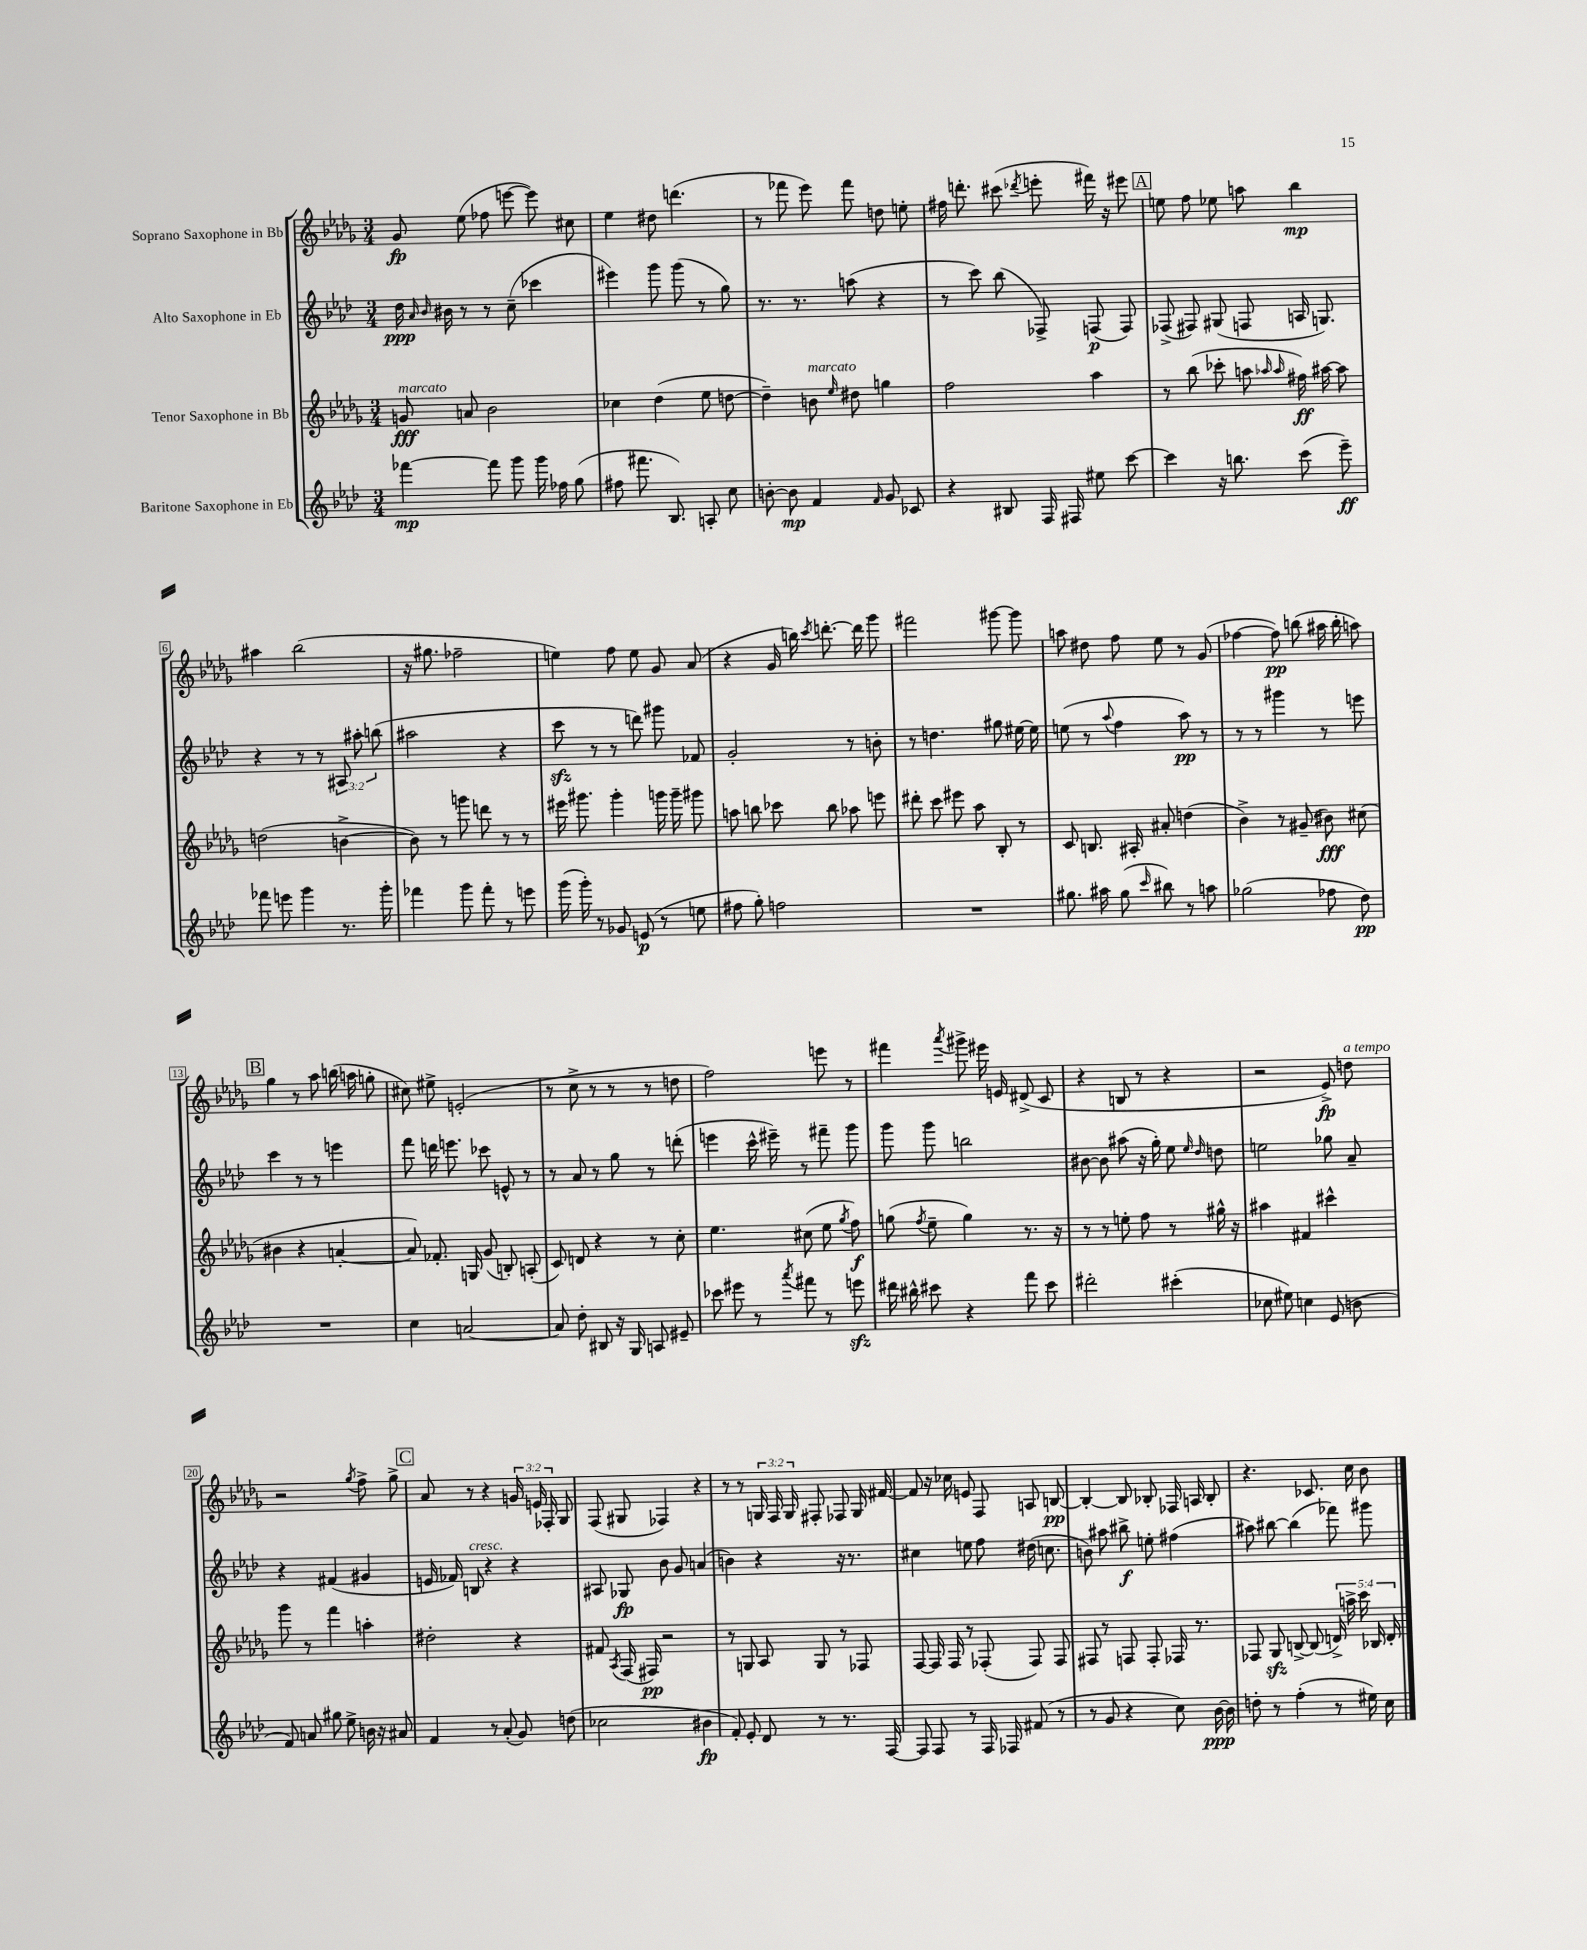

**kern	**kern	**kern	**kern
*staff4	*staff3	*staff2	*staff1
*clefG2	*clefG2	*clefG2	*clefG2
*k[b-e-a-d-]	*k[b-e-a-d-g-]	*k[b-e-a-d-]	*k[b-e-a-d-g-]
*M3/4	*M3/4	*M3/4	*M3/4
[4fff-\	8g/	16dd-\	8g-/
.	.	16qqa-/	.
.	.	16qqb-/	.
.	.	16b#\	.
.	8a/	8r	(8ee-\
8fff-\]	2b-\	8r	8ff-\
8ggg\	.	(8cc~\	[8eee\
16ggg\	.	4ccc-\	8eee\])
16ff-\	.	.	.
(8gg\	.	.	8cc#\
=	=	=	=
8ff#\	4cc-\	4eee#\)	4ee-\
8.fff#\	.	.	.
.	(4dd-\	8ggg\	8dd#\
8.B-/)	.	.	.
.	.	(8ggg\	(4.ddd\
8A'/	8ee-\	8r	.
8cc\	[8dd\	8gg\)	.
=	=	=	=
[8b'\	4dd~\])	8.r	8r
8b\]	.	.	8fff-\
.	.	8.r	.
4f/	8b\	.	8eee-\)
.	16qqee-/	.	.
.	8dd#\	(8aa\	8fff-\
16qqf/	.	.	.
8g/	4gg\	4r	8dd\
8c-/	.	.	8ee'\
=	=	=	=
4r	2ff\	8r	16ff#\
.	.	.	8.ddd'\
.	.	8ccc\)	.
8B#/	.	(8bb-\	(8ccc#\
.	.	.	8qddd-/
16F/	.	8F-^/)	8eee'\
16F#/	.	.	.
8ee#\	4aa-\	(8F/	16fff#\)
.	.	.	16r
[8ccc\	.	8F/)	8eee#\
=	=	=	=
4ccc\]	8r	(8F-^/	8ee\
.	(8bb-\	8F#/)	8ff\
16r	8ccc-'\	(8G#/	8ee-\
8.bb\	.	.	.
.	8aa\	8F/	8aa\
.	16qqaa-/	.	.
.	16qqaa-/	.	.
(8ccc\	16ff#\)	16A/	4bb-\
.	[16aa#\	8.G/)	.
8eee-~\)	8aa#\]	.	.
=	=	=	=
8fff-\	(2dd\	4r	4aa#\
8eee\	.	.	.
4ggg\	.	8r	(2bb-\
.	.	8r	.
8.r	[4b^\	12A#/	.
.	.	12aa#'\	.
.	.	(12bb\	.
16ggg'\	.	.	.
=	=	=	=
4fff-\	8b\])	2aa#\	16r
.	.	.	8.gg#\
.	8r	.	.
8ggg\	8ggg\	.	2ff-~\
8fff-'\	8ddd\	.	.
8r	8r	4r	.
8eee\	8r	.	.
=	=	=	=
(16ggg\	16eee#\	8ccc\	4ee\)
16ggg'\)	8.ggg#\	.	.
8r	.	8r	.
8g-/	4ggg#'\	8r	8ff\
(8e/	.	8ddd\)	8ee\
8r	16ggg\	8ggg#\	8g-/
.	16ggg~\	.	.
8ee\	8ggg#\	8f-/	(8a-/
=	=	=	=
8ff#\	8aa\	2g'/	4r
8gg'\)	8bb\	.	.
2ff\	8ccc-\	.	16g-/
.	.	.	16bb\)
.	.	.	8qccc/
.	8bb\	.	[8.ddd'\
.	8aa-\	8r	.
.	.	.	16ddd\]
.	8eee\	8b'\	8ggg-\
=	=	=	=
2.r	8ddd#'\	8r	2fff#\
.	8ccc\	4.dd\	.
.	8eee#\	.	.
.	8aa-\	.	.
.	8B-'/	8gg#\	[8ggg#\
.	8r	[16ee#\	8ggg#\]
.	.	16ee#\]	.
=	=	=	=
8.gg#\	8c/	(8ee\	8aa\
.	8.B/	8r	8dd#\
16aa#\	.	.	.
.	.	8qqaa-/	.
(8gg#\	.	4ff\	8ff\
.	16A#'/	.	.
16qqccc/	.	.	.
8bb#\)	8a#'/	.	8ee-\
8r	(4dd\	8aa-\)	8r
8aa\	.	8r	(8g-/
=	=	=	=
(2gg-\	4b-^\)	8r	[4ff-\
.	.	8r	.
.	8r	4ggg#\	8ff-\])
.	(8g#~/	.	(8bb\
8ff-\	8b#\)	8r	16aa#\
.	.	.	16bb'\
8dd-\)	(8cc#\	8eee\	8aa\)
=	=	=	=
2.r	4b#\	4ccc\	4gg-\
.	4r	8r	8r
.	.	8r	8aa-\
.	[4a'/	4eee\	(16bb\
.	.	.	16aa\
.	.	.	8gg'\
=	=	=	=
4cc\	8a/])	8fff\	8cc#\)
.	8.f-'/	16ddd\	8ee#^\
.	.	8.eee\	.
[2a/	.	.	(2e'/
.	16G/	.	.
.	(8g-/	8ccc-\	.
.	8B'/)	8e^^/	.
.	(8A'/	8r	.
=	=	=	=
8a/]	8c/)	8r	8r
8dd-'\	8d/	8a-/	8cc^\
8B#/	4r	8r	8r
16r	.	8gg\	8r
16G/	.	.	.
8A/	8r	8r	8r
8e#~/	8cc'\	(8ddd'\	8dd\
=	=	=	=
8ccc-\	4.ee-\	4eee\	2ff\)
8eee#\	.	.	.
8r	.	16ccc^^\	.
.	.	16eee#~\)	.
8qaaa-/	.	.	.
8fff#\	(8cc#\	8r	.
8r	8ee-\	8fff#~\	8eee\
.	8qgg-/	.	.
8eee\	8ff\)	8ggg\	8r
=	=	=	=
16ddd#\	(8gg\	8ggg\	4fff#\
16bb#^^\	.	.	.
.	8qff/	.	.
8ccc#\	8ee-~\	8ggg\	.
.	.	.	8qaaa-/
4r	4gg\)	2bb\	8ggg#^\
.	.	.	16eee#\
.	.	.	16e/
8fff\	8.r	.	(8d#^/
8ccc#\	.	.	8c/
.	16r	.	.
=	=	=	=
2ddd#'\	8r	[8b#\	4r
.	8r	8b#\]	.
.	8ee'\	(8aa#\	8B/
.	8ff\	16r	8r
.	.	16gg'\)	.
(4ccc#'\	8r	8ee-\	4r
.	.	16qqee-/	.
.	.	16qqdd-/	.
.	16gg#^^\	8dd\	.
.	16r	.	.
=	=	=	=
8cc-\	4aa#\	2ee\	2r
8ee#\)	.	.	.
4cc\	4f#/	.	.
(8e-/	4ccc#^^\	8gg-\	8e-^/)
8b\	.	8a-~/	8dd\
=	=	=	=
8f/)	8ggg-\	4r	2r
8a/	8r	.	.
8gg#\	4fff\	(4f#/	.
8ee-^\	.	.	.
.	.	.	8qgg-/
16b\	4aa'\	4g#/	8ff^\
16r	.	.	.
8a#/	.	.	8gg-^\
=	=	=	=
4f/	2dd#'\	16e/	8a-/
.	.	16f-/)	.
.	.	8B/	8r
8r	.	4r	4r
(8a-'/	.	.	.
8g/)	4r	4r	24g/
.	.	.	24e/
.	.	.	24F-'/
(8dd\	.	.	8G-/
=	=	=	=
2cc-\	8f#/	8A#/	(8F/
.	8qA-/	.	.
.	(16F/	8G-/	8G#/
.	16F#/)	.	.
.	2r	8b-\	4F-/)
.	.	8g/	.
4b#\	.	(4a/	4r
=	=	=	=
8f'/)	8r	4b\)	8r
8e-'/	8G/	.	8r
8d-/	8A-/	4r	24G/
.	.	.	24F/
.	.	.	24G/
8r	8G/	.	8F#'/
8.r	8r	16r	8F-/
.	.	8.r	.
.	8F-/	.	16G/
[16F/	.	.	[16f#/
=	=	=	=
8F/]	[8F/	4cc#\	8f#/]
8F/	16F/]	.	16r
.	16F/	.	16cc-\
8r	8r	8ee\	8e/
16F/	(8F-'/	8ff\	8F/
16F-/	.	.	.
(8f#/	8F-/)	(16dd#\	8A/
.	.	8.cc\	.
8r	8F-/	.	[8B/
=	=	=	=
8r	8F#/	8b\)	4B'/_
8g/	8r	8aa#\	.
4r	8F/	8bb#^\	8B/]
.	8F'/	8ee'\	8B-'/
8cc\)	16F-/	(4ff#\	16F-/
.	8.r	.	16A/
[16b-\	.	.	8B-'/
16b-\]	.	.	.
=	=	=	=
8dd'\	8F-/	8aa#\)	4.r
8r	8G-/	[8bb#\	.
(4ff'\	[8B^/	(4bb#\]	.
.	(8B/]	.	8.c-/
8r	20d^/)	8fff-\)	.
.	20aa^\	.	.
.	.	.	16cc\
.	20ccc\	.	.
16ee#\)	.	8ggg#\	8b-\
.	20B-/	.	.
16cc\	.	.	.
.	20d'/	.	.
==	==	==	==
*-	*-	*-	*-
